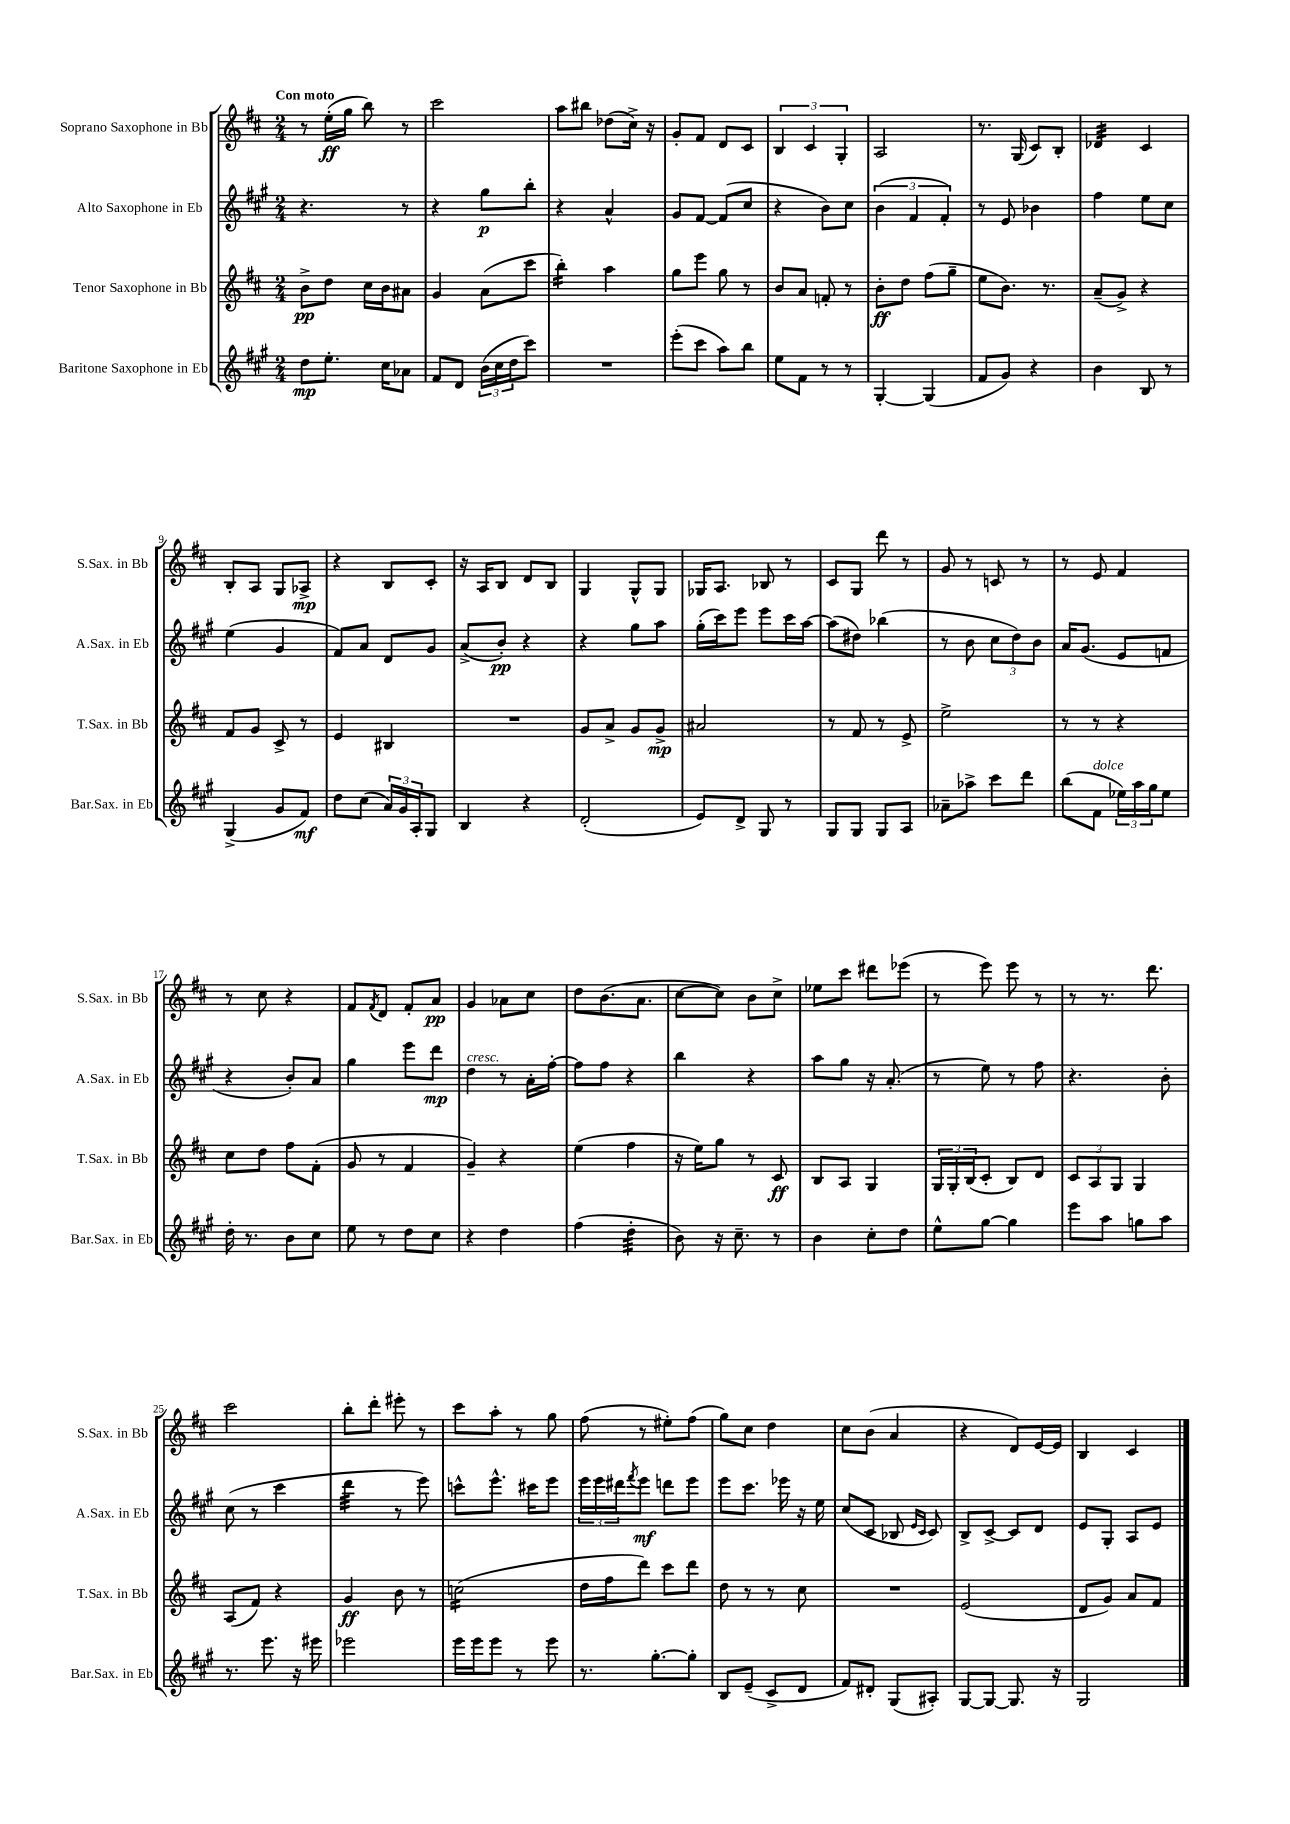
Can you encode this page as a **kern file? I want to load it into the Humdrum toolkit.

**kern	**kern	**kern	**kern
*staff4	*staff3	*staff2	*staff1
*clefG2	*clefG2	*clefG2	*clefG2
*k[f#c#g#]	*k[f#c#]	*k[f#c#g#]	*k[f#c#]
*M2/4	*M2/4	*M2/4	*M2/4
8dd	8b^	4.r	8r
8.ee'	8dd	.	(16ee'
.	.	.	16gg
.	16cc#	.	8bb)
16cc#	16b	.	.
8a-	8a#	8r	8r
=	=	=	=
8f#	4g	4r	2ccc#
8d	.	.	.
(24b	(8a	8gg#	.
24cc#	.	.	.
24dd	.	.	.
8ccc#)	8ccc#	8bb'	.
=	=	=	=
2r	4bb')	4r	8aa
.	.	.	8bb#
.	4aa	4a^^	(8dd-
.	.	.	16cc#^)
.	.	.	16r
=	=	=	=
(8eee'	8gg	8g#	8g'
8ccc#	8eee	[8f#	8f#
8aa)	8gg	(8f#]	8d
8bb	8r	8cc#	8c#
=	=	=	=
8ee	8b	4r	6B
8f#	8a	.	.
.	.	.	6c#
8r	8f'	8b)	.
.	.	.	6G'
8r	8r	8cc#	.
=	=	=	=
[4G#'	8b'	(6b	2A
.	8dd	.	.
.	.	6f#	.
(4G#]	(8ff#	.	.
.	.	6f#')	.
.	8gg~	.	.
=	=	=	=
8f#	8ee	8r	8.r
8g#)	8.b)	8e	.
.	.	.	(16G
4r	.	4b-	8c#)
.	8.r	.	.
.	.	.	8B'
=	=	=	=
4b	(8a~	4ff#	4d-
.	8g^)	.	.
8B	4r	8ee	4c#
8r	.	8cc#	.
=	=	=	=
(4G#^	8f#	(4ee	8B'
.	8g	.	8A
8g#	8c#^	4g#	8G
8f#)	8r	.	8A-^
=	=	=	=
8dd	4e	8f#)	4r
(8cc#	.	8a	.
24a)	4B#	8d	8B
24g#	.	.	.
24A'	.	.	.
8G#	.	8g#	8c#'
=	=	=	=
4B	2r	(8a^	16r
.	.	.	16A
.	.	8b')	8B
4r	.	4r	8d
.	.	.	8B
=	=	=	=
(2d'	8g	4r	4G
.	8a^	.	.
.	8g	8gg#	8G^^
.	8g^	8aa	8G
=	=	=	=
8e)	2a#	(16gg#'	16G-
.	.	16ccc#)	8.A
8d^	.	8eee	.
8G#	.	8eee	8B-
8r	.	16ccc#	8r
.	.	[16aa	.
=	=	=	=
8G#	8r	(8aa]	8c#
8G#	8f#	8dd#)	8G
8G#	8r	(4bb-	8ddd
8A	8e^	.	8r
=	=	=	=
8a-~	2ee^	8r	8g
8aa-^	.	8b	8r
8ccc#	.	12cc#	8c
.	.	12dd)	.
8ddd	.	.	8r
.	.	12b	.
=	=	=	=
(8bb	8r	16a	8r
.	.	(8.g#	.
8f#	8r	.	8e
24ee-)	4r	8e	4f#
24aa	.	.	.
24gg#	.	.	.
8ee-	.	8f	.
=	=	=	=
16dd'	8cc#	4r	8r
8.r	.	.	.
.	8dd	.	8cc#
8b	8ff#	8b')	4r
8cc#	(8f#'	8a	.
=	=	=	=
8ee	8g	4gg#	8f#
.	.	.	8qf#
8r	8r	.	8d
8dd	4f#	8eee	8f#'
8cc#	.	8ddd	8a
=	=	=	=
4r	4g~)	4dd	4g
4dd	4r	8r	8a-
.	.	16a'	8cc#
.	.	[16ff#'	.
=	=	=	=
(4ff#	(4ee	8ff#]	8dd
.	.	8ff#	(8.b
4dd'	4ff#	4r	.
.	.	.	8.a
=	=	=	=
8b)	16r	4bb	[8cc#
.	16ee)	.	.
16r	8gg	.	8cc#])
8.cc#~	.	.	.
.	8r	4r	8b
8r	8c#	.	8cc#^
=	=	=	=
4b	8B	8aa	8ee-
.	8A	8gg#	8ccc#
8cc#'	4G	16r	8ddd#
.	.	(8.a'	.
8dd	.	.	(8eee-
=	=	=	=
8ee^^	24G	8r	8r
.	24G'	.	.
.	(24B	.	.
[8gg#	8c#'	8ee)	8eee)
4gg#]	8B)	8r	8eee
.	8d	8ff#	8r
=	=	=	=
8eee	12c#	4.r	8r
.	12A	.	.
8aa	.	.	8.r
.	12G	.	.
8gg	4G	.	.
.	.	.	8.ddd
8aa	.	8b'	.
=	=	=	=
8.r	(8A	(8cc#	2ccc#
.	8f#)	8r	.
8.eee	.	.	.
.	4r	4ccc#	.
16r	.	.	.
16eee#	.	.	.
=	=	=	=
2eee-	4g	4ddd	8bb'
.	.	.	8ddd'
.	8b	8r	8eee#'
.	8r	8eee)	8r
=	=	=	=
16eee	(2cc	8ccc^^	8ccc#
16eee	.	.	.
8eee	.	8.eee^^	8aa'
8r	.	.	8r
.	.	16ccc#	.
8eee	.	8eee	8gg
=	=	=	=
8.r	16dd	24eee	(8ff#
.	.	24eee	.
.	16ff#	.	.
.	.	24ddd#	.
.	.	8qfff#	.
.	8ddd)	8eee	8r
[8.gg#'	.	.	.
.	8ccc#	8ddd	8ee#')
8gg#']	8ddd	8eee	(8ff#
=	=	=	=
8B	8dd	8eee	8gg)
(8e~	8r	8.ccc#	8cc#
8c#^	8r	.	4dd
.	.	16eee-	.
8d	8cc#	16r	.
.	.	16ee	.
=	=	=	=
8f#)	2r	(8cc#	8cc#
8d#'	.	8c#	(8b
(8G#	.	8B-	4a
.	.	16qqe	.
.	.	16qqc#	.
8A#')	.	8c#)	.
=	=	=	=
[8G#	(2e	8B^	4r
8G#_	.	[8c#^	.
8.G#]	.	8c#]	8d)
.	.	8d	[16e
16r	.	.	16e]
=	=	=	=
2G#	8d	8e	4B
.	8g)	8G#'	.
.	8a	8A	4c#
.	8f#	8e	.
==	==	==	==
*-	*-	*-	*-
